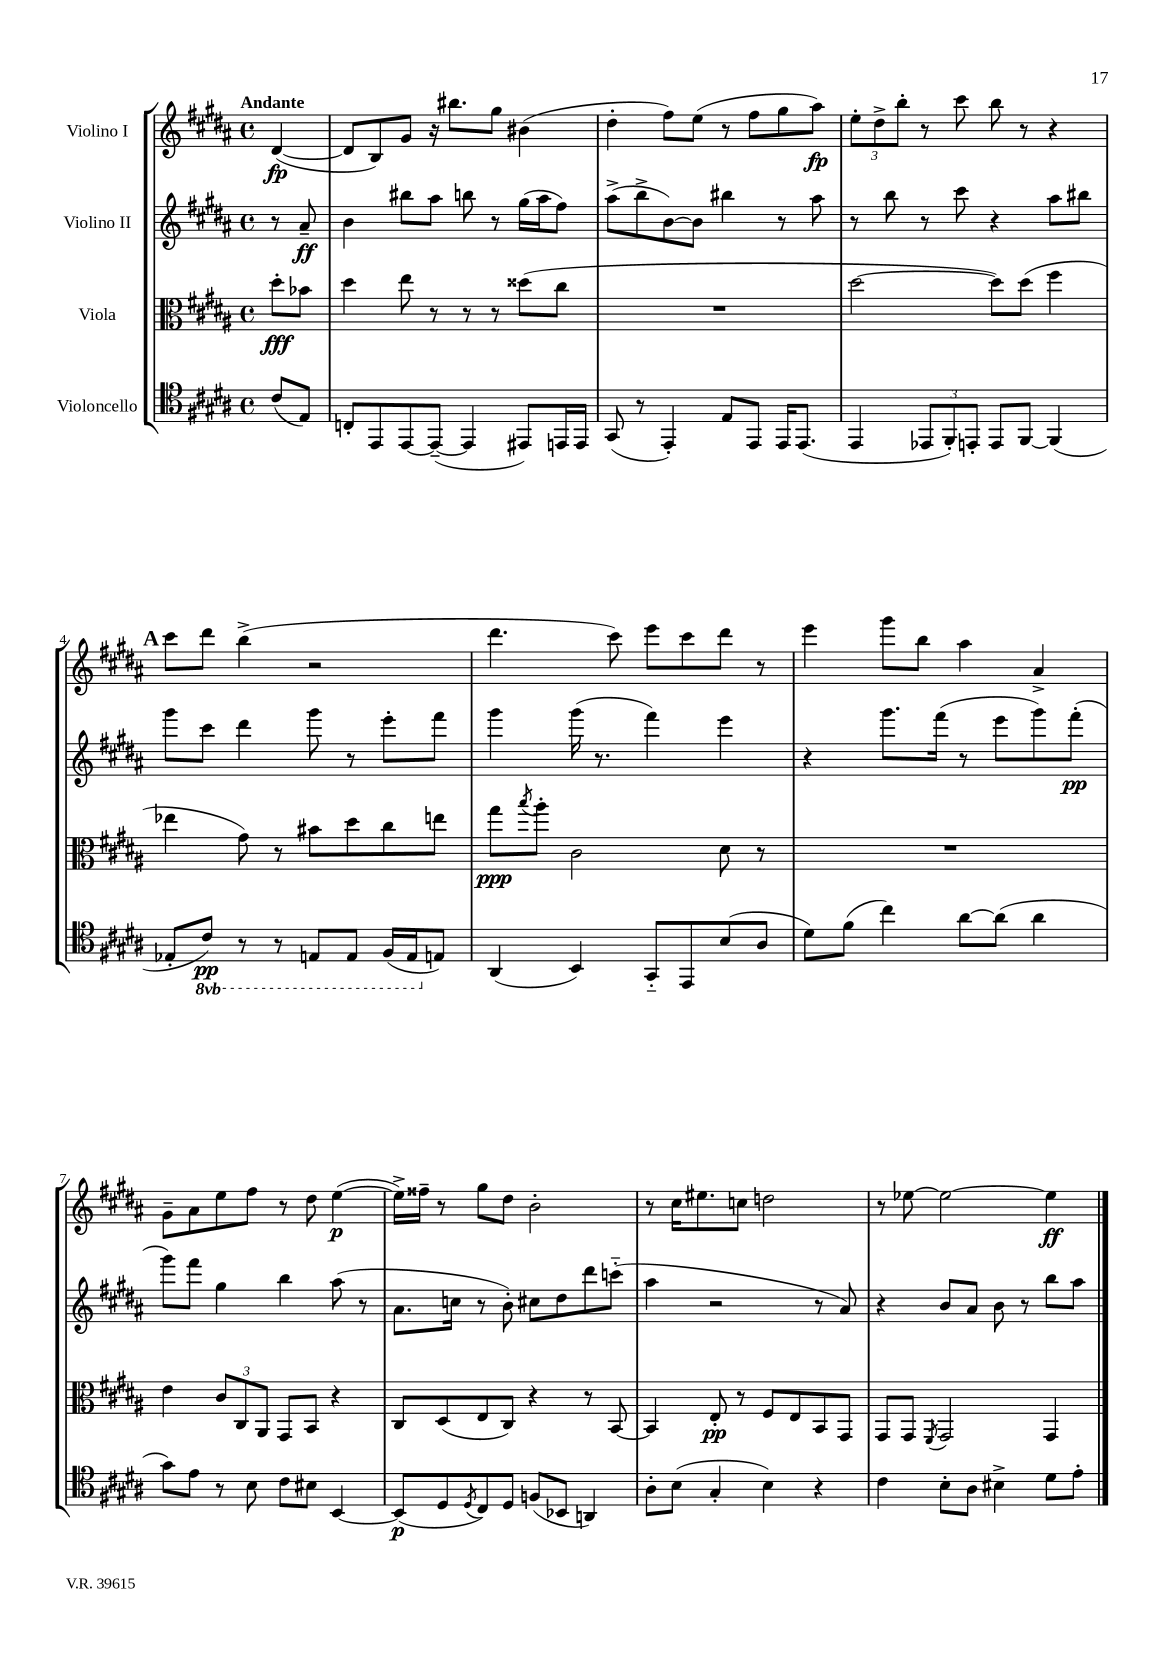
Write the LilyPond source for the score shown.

<<
\new StaffGroup <<
\new Staff = "s0" \with { instrumentName = "Violino I" } {
    \clef treble \key b \major \defaultTimeSignature \time 4/4 \partial 4 \tempo "Andante"
    dis'4~\fp( |
    dis'8 b8) gis'8 r16 bis''8. gis''8 bis'4( |
    dis''4-. fis''8) e''8( r8 fis''8 gis''8 ais''8\fp) |
    \tuplet 3/2 { e''8-. dis''8-> b''8-. } r8 cis'''8 b''8 r8 r4 |
    \mark \markup { \bold "A" } cis'''8 dis'''8 b''4->( r2 |
    dis'''4. cis'''8) e'''8 cis'''8 dis'''8 r8 |
    e'''4 gis'''8 b''8 ais''4 ais'4-> |
    gis'8-- ais'8 e''8 fis''8 r8 dis''8 e''4~\p( |
    e''16->) fisis''16-- r8 gis''8 dis''8 b'2-. |
    r8 cis''16 eis''8. c''8 d''2 |
    r8 ees''8~ ees''2~ ees''4\ff \bar "|." |
}
\new Staff = "s1" \with { instrumentName = "Violino II" } {
    \clef treble \key b \major \defaultTimeSignature \time 4/4 \partial 4
    r8 ais'8--\ff |
    b'4 bis''8 ais''8 b''8 r8 gis''16( ais''16 fis''8) |
    ais''8->( b''8-> b'8~) b'8 bis''4 r8 ais''8 |
    r8 b''8 r8 cis'''8 r4 ais''8 bis''8 |
    \mark \markup { \bold "A" } gis'''8 cis'''8 dis'''4 gis'''8 r8 e'''8-. fis'''8 |
    gis'''4 gis'''16( r8. fis'''4) e'''4 |
    r4 gis'''8. fis'''16( r8 e'''8 gis'''8) fis'''8-.\pp( |
    gis'''8) fis'''8 gis''4 b''4 ais''8( r8 |
    ais'8. c''16 r8 b'8-.) cis''8 dis''8 dis'''8 c'''8-_( |
    ais''4 r2 r8 ais'8) |
    r4 b'8 ais'8 b'8 r8 b''8 ais''8 \bar "|." |
}
\new Staff = "s2" \with { instrumentName = "Viola" } {
    \clef alto \key b \major \defaultTimeSignature \time 4/4 \partial 4
    dis''8-.\fff bes'8 |
    dis''4 e''8 r8 r8 r8 disis''8( cis''8 |
    R1 |
    dis''2~ dis''8) dis''8( fis''4 |
    \mark \markup { \bold "A" } ees''4 gis'8) r8 bis'8 dis''8 cis''8 e''8 |
    gis''8\ppp \acciaccatura { b''8 } ais''8-. cis'2 dis'8 r8 |
    R1 |
    e'4 \tuplet 3/2 { cis'8 cis8 ais,8 } gis,8 b,8 r4 |
    cis8 dis8( e8 cis8) r4 r8 b,8~ |
    b,4 e8-.\pp r8 fis8 e8 b,8 gis,8 |
    gis,8 gis,8 \acciaccatura { fis,8 } gis,2 gis,4 \bar "|." |
}
\new Staff = "s3" \with { instrumentName = "Violoncello" } {
    \clef tenor \key b \major \defaultTimeSignature \time 4/4 \set Staff.ottavationMarkups = #ottavation-simple-ordinals \partial 4
    cis'8( e8) |
    c8-. e,8 e,8~ e,8~--( e,4 eis,8) e,16 e,16 |
    gis,8( r8 e,4-.) e8 e,8 e,16 e,8.( |
    e,4 \tuplet 3/2 { ees,8 fis,8-.) e,8-. } e,8 fis,8~ fis,4( |
    \mark \markup { \bold "A" } ees8-. \ottava #-1 cis8\pp) r8 r8 e,!8 e,8 fis,16( e,16 \ottava #0 e8) |
    ais,4( b,4) gis,8-_ e,8 b8( ais8 |
    dis'8) fis'8( cis''4) ais'8~ ais'8( ais'4 |
    gis'8) e'8 r8 b8 cis'8 bis8 b,4~ |
    b,8\p( dis8 \acciaccatura { dis8 } cis8) dis8 f8( bes,8 a,4) |
    ais8-. b8( gis4-. b4) r4 |
    cis'4 b8-. ais8 bis4-> dis'8 e'8-. \bar "|." |
}
>>
>>
